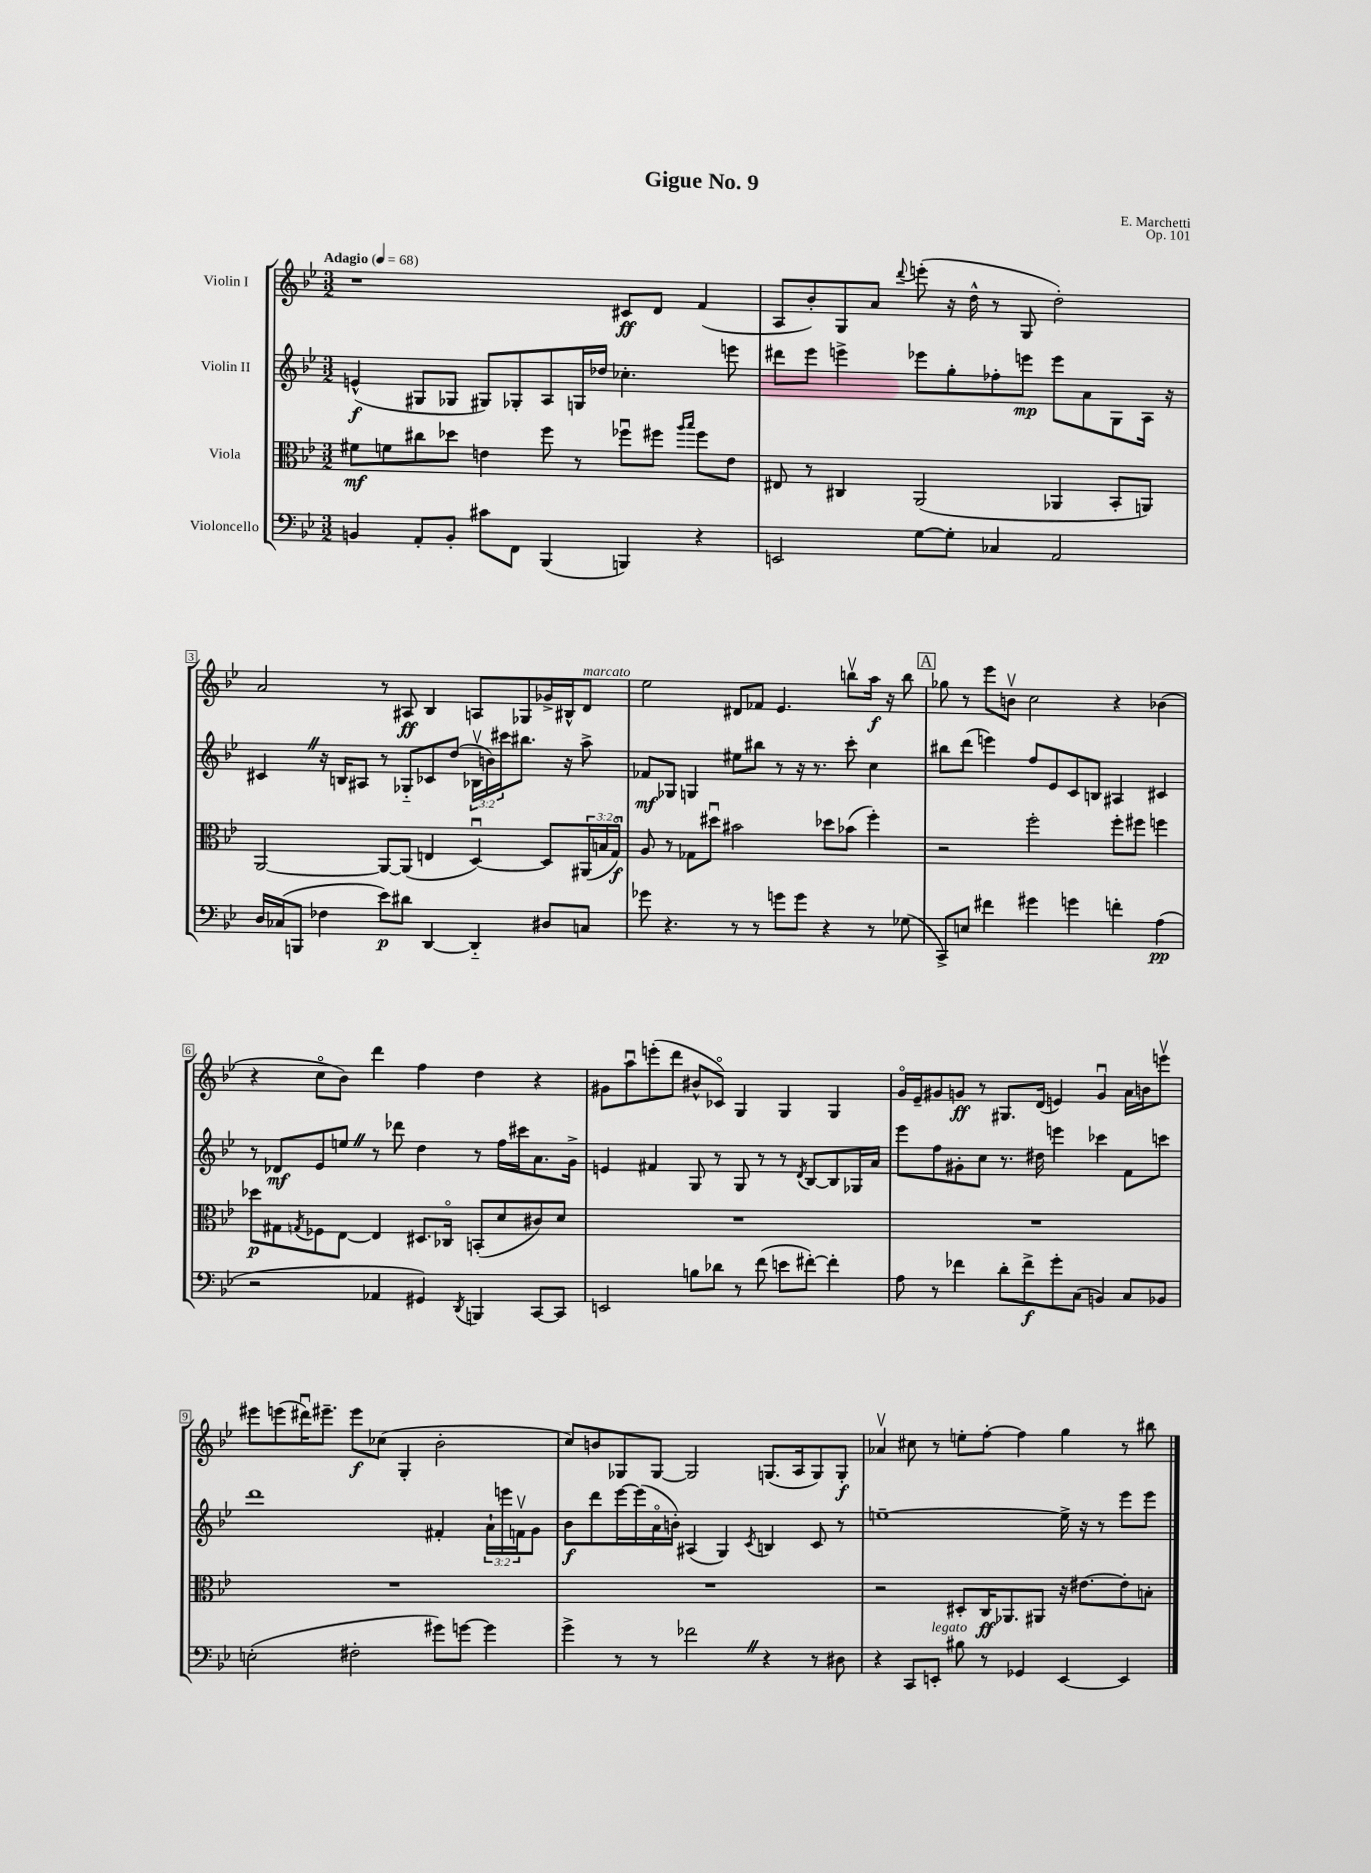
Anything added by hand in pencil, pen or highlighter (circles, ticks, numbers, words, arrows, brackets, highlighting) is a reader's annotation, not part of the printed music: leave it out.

**kern	**dynam	**kern	**dynam	**kern	**dynam	**kern	**dynam
*part4	*part4	*part3	*part3	*part2	*part2	*part1	*part1
*staff4	*staff4	*staff3	*staff3	*staff2	*staff2	*staff1	*staff1
*I"Violoncello	*	*I"Viola	*	*I"Violin II	*	*I"Violin I	*
*clefF4	*	*clefC3	*	*clefG2	*	*clefG2	*
*k[b-e-]	*	*k[b-e-]	*	*k[b-e-]	*	*k[b-e-]	*
*M3/2	*	*M3/2	*	*M3/2	*	*M3/2	*
*MM68	*	*MM68	*	*MM68	*	*MM68	*
=1	=1	=1	=1	=1	=1	=1	=1
!	!	!	!	!	!	!LO:TX:a:B:t=Adagio	!
4BBn/	.	8f#X\L	mf	(4en^^/	f	1r	.
.	.	8fn\	.	.	.	.	.
8AA'/L	.	8cc#X\	.	8G#X/L	.	.	.
8BB'/J	.	8dd-X\J	.	8G-X/J	.	.	.
8c#X\L	.	4en\	.	8G#X/L)	.	.	.
8FF\J	.	.	.	8G-X'/	.	.	.
(4BBB-/	.	8ff\	.	8A/	.	.	.
.	.	8r	.	16Gn/L	.	.	.
.	.	.	.	16dd-X/JJ	.	.	.
4BBBn/)	.	8ff-Xu\L	.	4.cc-X'\	.	8c#X/L	ff
.	.	8ff#X\J	.	.	.	8d/J	.
.	.	16qqaa/LL	.	.	.	.	.
.	.	16qqbb-/JJ	.	.	.	.	.
4r	.	8ff#\L	.	.	.	(4f/	.
.	.	8e\J	.	8eeen\	.	.	.
=2	=2	=2	=2	=2	=2	=2	=2
2EEn/	.	8E#X/	.	8ddd#X\L	.	8A/L	.
.	.	8r	.	8eee-\J	.	8b-'/)	.
.	.	4C#X/	.	4eeen^\	.	8G/	.
.	.	.	.	.	.	8a/J	.
.	.	.	.	.	.	8qqddd/	.
[8G\L	.	(2AA/	.	8eee-X\L	.	(8eeen'\	.
8G'\J]	.	.	.	8gg'\	.	16r	.
.	.	.	.	.	.	16dd^^\	.
4C-X/	.	.	.	8ff-X'\	.	8r	.
.	.	.	.	8eeen\J	mp	8G/	.
2AA/	.	4AA-X/	.	8eee\L	.	2dd'\)	.
.	.	.	.	8a\	.	.	.
.	.	8BB-'/L	.	8G\	.	.	.
.	.	8AAn/J)	.	16A\Jk	.	.	.
.	.	.	.	16r	.	.	.
!!LO:LB:g=z
=3	=3	=3	=3	=3	=3	=3	=3
16D/LL	.	[2AA/	.	4c#XZ/	.	2a/	.
(16C-X/J	.	.	.	.	.	.	.
8BBBn/J	.	.	.	.	.	.	.
4F-X\	.	.	.	16r	.	.	.
.	.	.	.	16Bn/KL	.	.	.
.	.	.	.	8A#X/J	.	.	.
8e-\L)	p	8AA/L_	.	8r	.	8r	.
8d#X\J	.	(8AA/J]	.	8G-X/L	.	8A#X/	ff
[4DD/	.	4En/	.	8c-X/	.	4B-/	.
.	.	.	.	(8dd/J	.	.	.
4DD/]	.	[4Du/)	.	24B-Xv\LL	.	8An/L	.
.	.	.	.	24bn\)	.	.	.
.	.	.	.	24ccc#X\J	.	.	.
.	.	.	.	8.bb#X\J	.	8G-X/	.
8D#X/L	.	8D/L]	.	.	.	16g-X^/L	.
.	.	.	.	16r	.	16B#X^^/J	.
!	!	!	!	!	!	!LO:TX:a:i:t=marcato	!
8Cn/J	.	(24AA#X/L	.	8aa^\	.	8d/J	.
.	.	24Bn/	.	.	.	.	.
.	.	24G/JJ)	f	.	.	.	.
=4	=4	=4	=4	=4	=4	=4	=4
8g-X\	.	8A/	.	8f-X/L	mf	2ee-\	.
4.r	.	8r	.	8G-X/J	.	.	.
.	.	8G-X\L	.	4Gn/	.	.	.
.	.	8dd#Xu\J	.	.	.	.	.
8r	.	2b#X\	.	8ee#X\L	.	8d#X/L	.
8r	.	.	.	8bb#X\J	.	8f-X/J	.
8gn\L	.	.	.	8r	.	4.e-/	.
8g\J	.	.	.	16r	.	.	.
.	.	.	.	8.r	.	.	.
4r	.	8dd-X\L	.	.	.	.	.
.	.	(8b-X\J	.	8ccc'\	.	8bbnv\L	.
8r	.	4ff'\)	.	4cc\	.	16aa\Jk	f
.	.	.	.	.	.	16r	.
(8G-X\	.	.	.	.	.	8bb\	.
!!LO:REH:place=s1:t=A
=5	=5	=5	=5	=5	=5	=5	=5
8CC^/L)	.	2r	.	8bb#X\L	.	8gg-X\	.
8En/J	.	.	.	(8ddd\J	.	8r	.
4f#X\	.	.	.	4eeen\)	.	8eee-\L	.
.	.	.	.	.	.	8bnv\J	.
4g#X\	.	2ff'\	.	8ff/L	.	2cc\	.
.	.	.	.	8e-/	.	.	.
4gn\	.	.	.	8c/	.	.	.
.	.	.	.	8Bn/J	.	.	.
4fn'\	.	8ff'\L	.	4A#X/	.	4r	.
.	.	8ff#X\J	.	.	.	.	.
(4A\	pp	4ffn\	.	4c#X/	.	(4b-X\	.
!!LO:LB:g=z
=6	=6	=6	=6	=6	=6	=6	=6
2r	.	8dd-X\L	p	8r	.	4r	.
.	.	8G#X\	.	8d-X/L	mf	.	.
.	.	8qGn/	.	.	.	.	.
.	.	8F-X\	.	8e-/	.	8cc\L	.
.	.	[8E-\J	.	8eenZ/J	.	8b-\J)	.
4AA-X/	.	4E-/]	.	8r	.	4ddd\	.
.	.	.	.	8ddd-X\	.	.	.
4GG#X/)	.	8.D#X/L	.	4dd\	.	4ff\	.
.	.	16C-X/Jk	.	.	.	.	.
8qDD/	.	.	.	.	.	.	.
4BBBn/	.	(8BBn'/L	.	8r	.	4dd\	.
.	.	8d/	.	16ff\LL	.	.	.
.	.	.	.	16ccc#X\J	.	.	.
[8CC/L	.	8c#X/)	.	8.a\	.	4r	.
8CC/J]	.	8d/J	.	.	.	.	.
.	.	.	.	16g^\Jk	.	.	.
=7	=7	=7	=7	=7	=7	=7	=7
2EEn/	.	1.r	.	4en/	.	8g#X\L	.
.	.	.	.	.	.	8aau\	.
.	.	.	.	4f#X/	.	(8eeen'\	.
.	.	.	.	.	.	8ddd\J	.
8Bn\L	.	.	.	8G/	.	8b#X^^/L	.
8d-X\J	.	.	.	8r	.	8c-X/J)	.
8r	.	.	.	8G/	.	4G/	.
(8f\	.	.	.	8r	.	.	.
8en\L	.	.	.	8r	.	4G/	.
.	.	.	.	8qd/	.	.	.
[8f#X'\J)	.	.	.	[8B-/L	.	.	.
4f#'\]	.	.	.	8B-/]	.	4G/	.
.	.	.	.	16G-X/L	.	.	.
.	.	.	.	16a/JJ	.	.	.
=8	=8	=8	=8	=8	=8	=8	=8
8A\	.	1.r	.	8eee-\L	.	16g/LL	.
.	.	.	.	.	.	16e-~/J	.
8r	.	.	.	8ff\	.	8g#X/	.
4f-X\	.	.	.	8g#X'\	.	8gn/J	ff
.	.	.	.	8cc\J	.	8r	.
8d'\L	.	.	.	8.r	.	8.G#X/L	.
8f-^\	f	.	.	.	.	.	.
.	.	.	.	16dd#X\	.	(16d/Jk	.
8g'\	.	.	.	4eeen\	.	4en/)	.
(8C\J	.	.	.	.	.	.	.
4BBn/)	.	.	.	4ccc-X\	.	4gu/	.
8C/L	.	.	.	8f\L	.	16a\LL	.
.	.	.	.	.	.	16bn\J	.
8BB-X/J	.	.	.	8cccn\J	.	8eeenv\J	.
!!LO:LB:g=z
=9	=9	=9	=9	=9	=9	=9	=9
(2En'\	.	1.r	.	1ddd	.	8eee#X\L	.
.	.	.	.	.	.	(8eeen\	.
.	.	.	.	.	.	16ddd#Xu\K)	.
.	.	.	.	.	.	8.eee#X~\J	.
2F#X'\	.	.	.	.	.	8eee#\L	f
.	.	.	.	.	.	(8cc-X\J	.
.	.	.	.	.	.	4G'/	.
8g#X\L)	.	.	.	4f#X'/	.	2b-'\	.
[8gn\J	.	.	.	.	.	.	.
4g\]	.	.	.	24a`\LL	.	.	.
.	.	.	.	24eeen\	.	.	.
.	.	.	.	24fnv\J	.	.	.
.	.	.	.	8g\J	.	.	.
=10	=10	=10	=10	=10	=10	=10	=10
4g^\	.	1.r	.	8b-\L	f	8cc/L)	.
.	.	.	.	8ddd\	.	8bn/	.
8r	.	.	.	[16eee-\L	.	8G-X/	.
.	.	.	.	(16eee-\]	.	.	.
8r	.	.	.	16a\	.	[8G-/J	.
.	.	.	.	16bn'\JJ)	.	.	.
2f-XZ\	.	.	.	(4A#X/	.	2G-/]	.
.	.	.	.	4G/)	.	.	.
.	.	.	.	8qc/	.	.	.
4r	.	.	.	4Bn/	.	(8.Gn/L	.
.	.	.	.	.	.	16A/k	.
8r	.	.	.	8c/	.	8G/)	.
8D#X\	.	.	.	8r	.	8G'/J	f
=11	=11	=11	=11	=11	=11	=11	=11
4r	.	2r	.	[1een~	.	4a-Xv/	.
8CC/L	.	.	.	.	.	8cc#X\	.
!LO:TX:a:i:t=legato	!	!	!	!	!	!	!
8EEn'/J	.	.	.	.	.	8r	.
8B#X\	.	8D#X'/L	.	.	.	8een'\L	.
8r	.	16C/K	ff	.	.	[8ff'\J	.
.	.	8.AA-X/	.	.	.	.	.
4GG-X/	.	.	.	.	.	4ff\]	.
.	.	8AA#X/J	.	.	.	.	.
[4EE/	.	16r	.	16ee^\]	.	4gg\	.
.	.	[8.e#X\L	.	16r	.	.	.
.	.	.	.	8r	.	.	.
4EE/]	.	8e#'\]	.	8eee-\L	.	8r	.
.	.	8Bn'\J	.	8eee-\J	.	8bb#X\	.
==	==	==	==	==	==	==	==
*-	*-	*-	*-	*-	*-	*-	*-
